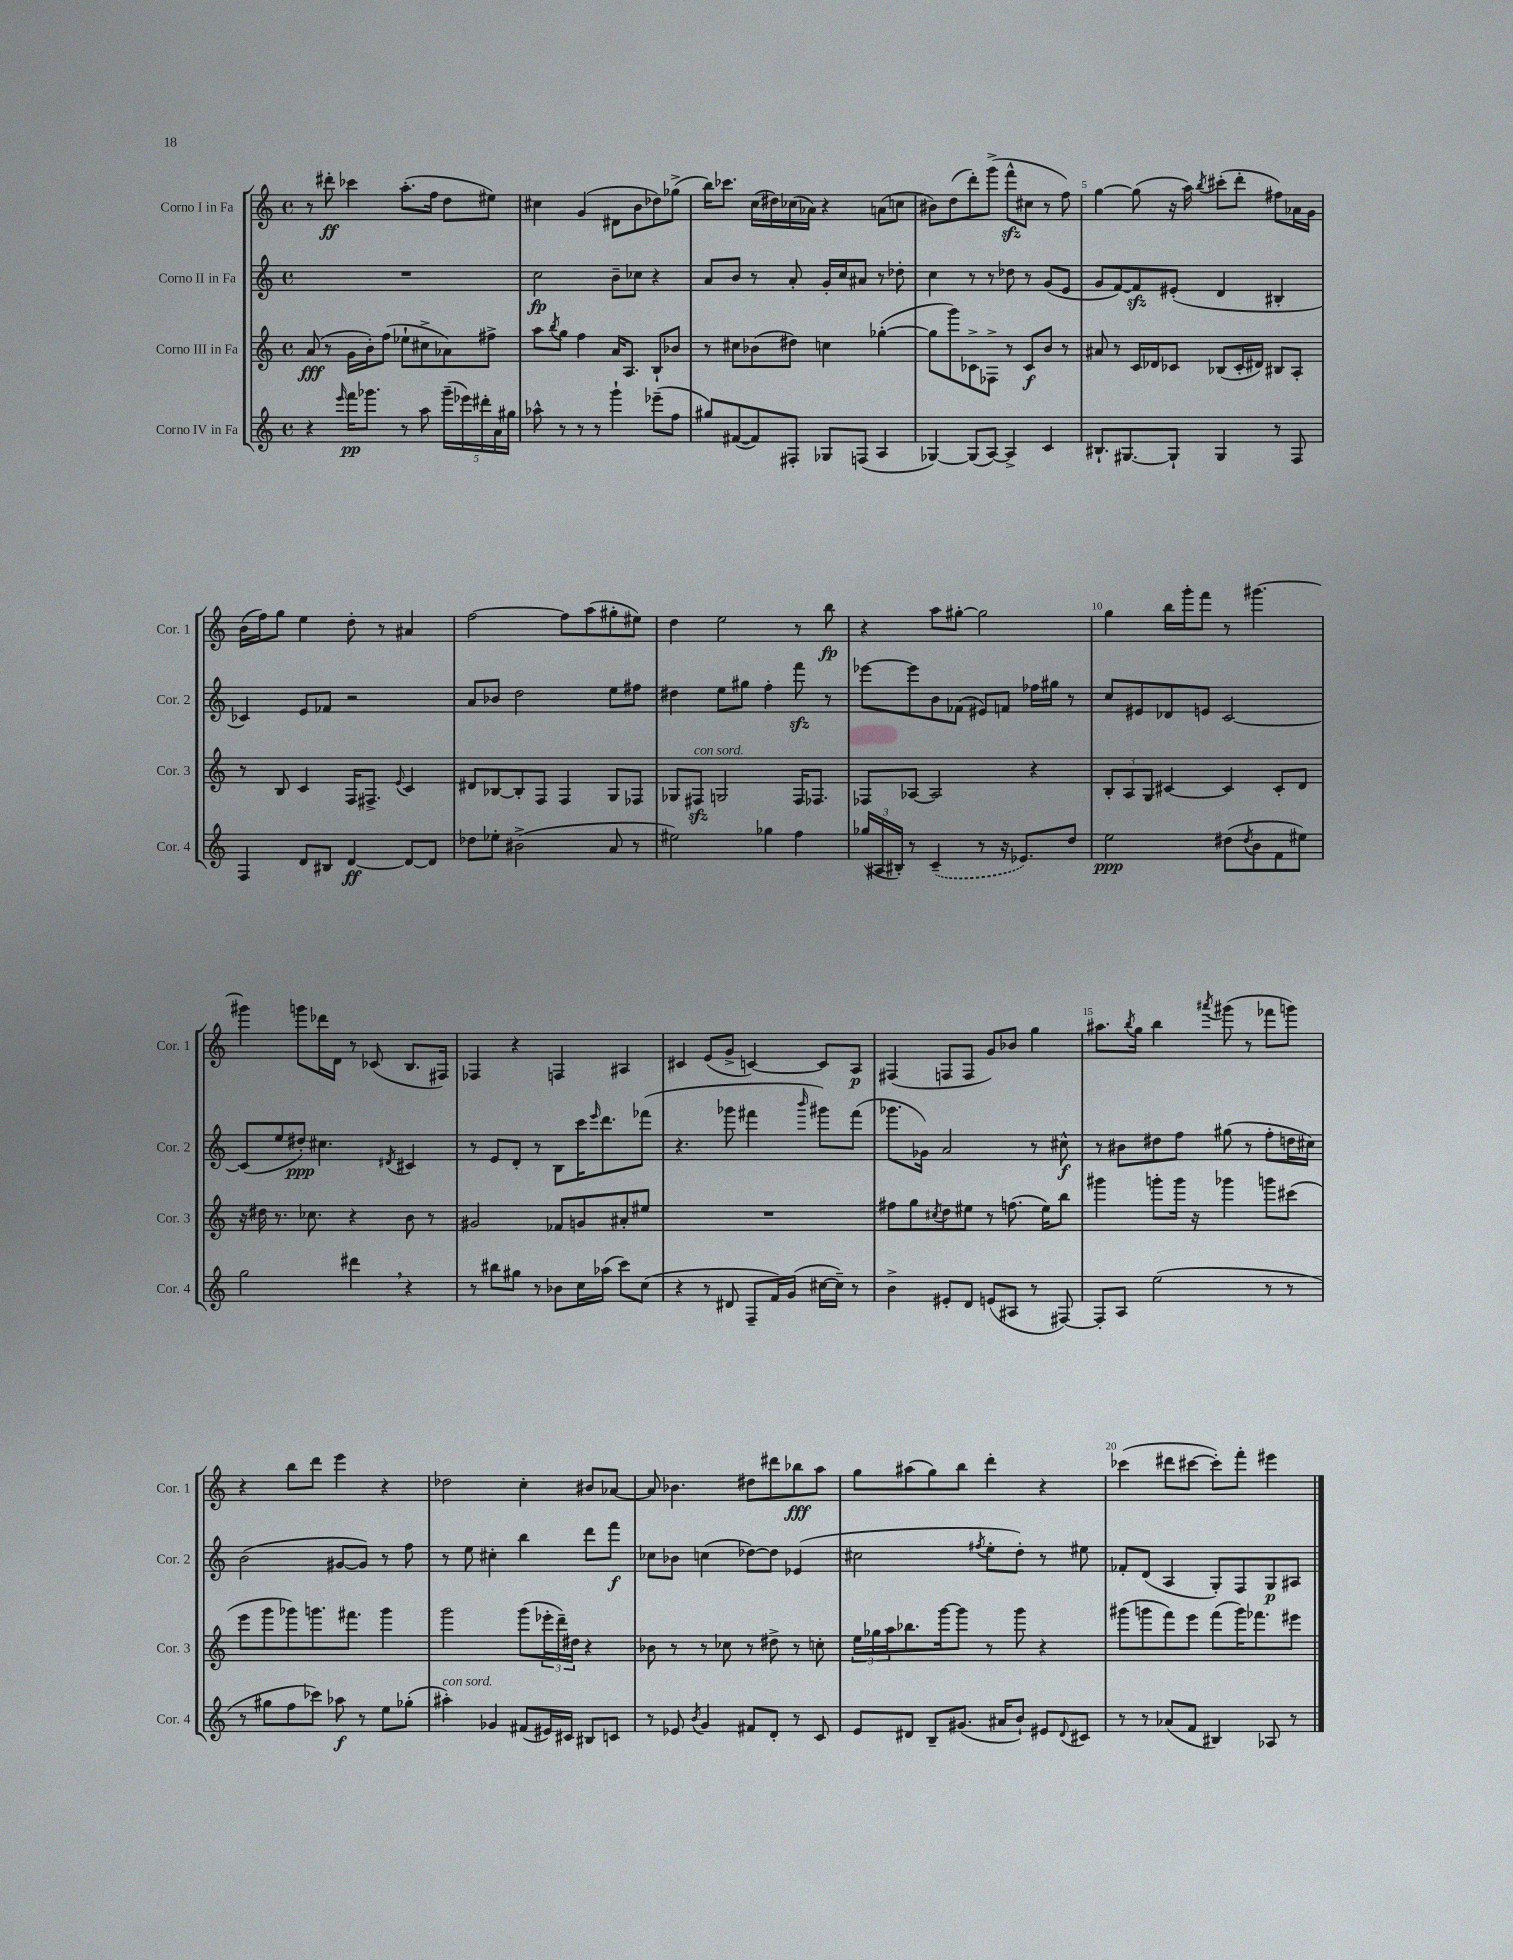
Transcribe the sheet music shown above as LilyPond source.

<<
\new StaffGroup <<
\new Staff = "s0" \with { instrumentName = "Corno I in Fa" shortInstrumentName = "Cor. 1" } {
    \clef treble \key c \major \defaultTimeSignature \time 4/4
    r8 dis'''8-.\ff ces'''4 a''8.-.( f''16 d''8 eis''8) |
    cis''4 g'4( dis'8 b'8 des''8) ges''8->( |
    b''16) ces'''8. c''16( dis''16) ces''16( aes'16) r4 a'8( c''8 |
    bis'8) d''8( d'''8-.) g'''8->( f'''8-^\sfz cis''8 r8 f''8) |
    g''4~ g''8( r16 a''16) \acciaccatura { b''8 } cis'''8-.( d'''8-. fis''8) aes'16 g'16 |
    b'16( f''16) g''8 e''4 d''8-. r8 ais'4 |
    f''2~ f''8 a''8( gis''8-. eis''8) |
    d''4 e''2 r8 b''8\fp |
    r4 a''8 gis''8~-. gis''2 |
    g''4 b''16 g'''16-. f'''8 r8 gis'''4.~ |
    gis'''4 g'''8 des'''16 d'16 r8 ces'8( b8. fis16) |
    fes4 r4 f4 ais4 |
    cis'4 e'8( g'8-> c'4~) c'8 a8\p |
    fis4( f8 f8 g'8) bes'8 g''4 |
    ais''8. \acciaccatura { b''8 } g''16 b''4 \acciaccatura { ais'''8 } gis'''8( r8 fes'''8 g'''8) |
    r4 b''8 d'''8 e'''4 r4 |
    des''2 c''4-. bis'8 aes'8~ |
    aes'8 bes'4. dis''8 dis'''8 bes''8\fff a''8 |
    g''8 ais''8( g''8) b''8 d'''4-. r4 |
    ces'''4( dis'''8 cis'''8~ cis'''8-.) f'''8-. eis'''4 \bar "|." |
}
\new Staff = "s1" \with { instrumentName = "Corno II in Fa" shortInstrumentName = "Cor. 2" } {
    \clef treble \key c \major \defaultTimeSignature \time 4/4
    R1 |
    c''2\fp b'8-- ces''8 r4 |
    a'8 b'8 r8 a'8-. g'16-. c''16 ais'8 r8 des''8-. |
    c''4 r8 r8 des''8 r8 g'8( e'8 |
    g'8 f'8~) f'8\sfz eis'8-.( d'4 bis4-. |
    ces'4) e'8 fes'8 r2 |
    a'8 bes'8 d''2 e''8 fis''8 |
    dis''4 e''8 gis''8 f''4-. f'''8\sfz r8 |
    ees'''8~ ees'''8 b'8 fes'8( eis'8) f'8 fes''16 gis''16 r8 |
    c''8 eis'8 des'8 e'8 c'2~ |
    c'8( e''8 dis''8-.\ppp) cis''4. \acciaccatura { dis'8 } cis'4 |
    r8 e'8 d'8-. r8 b8 c'''16 \grace { e'''16 } d'''8. fes'''8( |
    r4. ges'''8 fis'''4 \grace { b'''16 } gis'''8) fis'''8( |
    ges'''8. ges'16) a'2 r8 cis''8-^\f |
    r8 bis'8 dis''8 f''8 gis''8( r8 f''8-. d''16 cis''16) |
    b'2( gis'8~ gis'8) r8 f''8 |
    r8 e''8 cis''4-. b''4 d'''8 f'''8\f |
    ces''8 bes'8 c''4( des''8~) des''8 ees'4( |
    cis''2 \acciaccatura { fis''8 } e''8-. d''8-.) r8 eis''8 |
    fes'8-. d'8( a4 g8-.) f8 g8\p ais8 \bar "|." |
}
\new Staff = "s2" \with { instrumentName = "Corno III in Fa" shortInstrumentName = "Cor. 3" } {
    \clef treble \key c \major \defaultTimeSignature \time 4/4
    a'8\fff( r8 g'16 b'16-.) f''8( ees''8-! cis''8-> aes'8) fis''8-> |
    a''8 \acciaccatura { b''8 } g''8 f''4 a'16 a8. b8-! bes'8 |
    r8 cis''8 bes'8( dis''8) c''4 ges''4~-.( |
    ges''8 g'''8) ces'8-> fes8-> r8 ces'8\f b'8 r8 |
    ais'8 r8 c'16 des'16 ces'8 bes8( ces'16-. dis'16) bis8 a8-. |
    r8 b8 c'4 f16 fis8.-> \appoggiatura { e'8 } c'4 |
    dis'8 bes8~ bes8-. f8 f4 g8 fes8 |
    ges8 fis8\sfz^\markup { \italic "con sord." } g2 fis16 fes8. |
    fes8 aes8~ aes2 r4 |
    \tuplet 3/2 { b8-. a8 g8 } cis'4~ cis'4 cis'8-. d'8 |
    r16 dis''16 r8. ces''8. r4 b'8 r8 |
    gis'2 fes'8 g'8 ais'8-. eis''8 |
    R1 |
    fis''8 g''8 \acciaccatura { cis''8 } d''8 eis''8 r8 f''8.( eis''16) b''8 |
    gis'''4 g'''8-. g'''16 r16 ges'''4 g'''8 cis'''8( |
    e'''8 g'''8 ges'''8) g'''8. fis'''8. g'''4 |
    g'''2 g'''8( \tuplet 3/2 { ees'''16-. d'''16--) dis''16 } r4 |
    bes'8 r8 r8 ces''8 r8 dis''8-> r8 c''8-. |
    \tuplet 3/2 { e''16 ges''16 a''16 } bes''8. g'''16~ g'''8 r8 g'''8 r4 |
    gis'''8( g'''8 f'''8) e'''8 f'''8( g'''16) fes'''8. eis'''8 \bar "|." |
}
\new Staff = "s3" \with { instrumentName = "Corno IV in Fa" shortInstrumentName = "Cor. 4" } {
    \clef treble \key c \major \defaultTimeSignature \time 4/4
    r4 \grace { e'''16 } f'''16\pp ges'''8. r8 a''8 \tuplet 5/4 { ges'''16--( ees'''16) dis'''16-. a'16 gis''16 } |
    aes''8-^ r8 r8 r8 g'''4-! ees'''8--( f''8 |
    gis''8) fis'8~( fis'8) fis8-. ges8 f8( a4 |
    ges4~) ges8( a8~) a4-> c'4 |
    bis8.-! gis8.~ gis8-! gis4 r8 f8 |
    f4 d'8 bis8 d'4~\ff d'8~ d'8 |
    des''8 ees''8-. bis'2->( a'8 r8 |
    eis''2) ges''4 f''4 |
    \tuplet 3/2 { ges''16( ais16 bis16-.) } r8 \once \slurDashed c'4--( r8 r16 ees'8.) d''8 |
    e''2\ppp dis''8( \acciaccatura { dis''8 } b'8 f'8 eis''8) |
    g''2 dis'''4 \breathe r4 |
    r8 bis''8 gis''8 r8 bes'8 c''16 aes''16( c'''8) c''8( |
    r4 r8 dis'8 f8-- f'16) g'16( cis''16~ cis''16--) r8 |
    b'4-> eis'8-. d'8 e'8( ais8 r8 fis8~) |
    fis8-. a8 e''2( r8 r8 |
    r8 gis''8 f''8 ces'''8) aes''8\f r8 e''8 ges''8-.( |
    ais''4-.^\markup { \italic "con sord." }) ges'4 fis'8( eis'16) cis'16 bis8 c'8 |
    r8 ees'8 \acciaccatura { b'8 } g'4 fis'8 d'8-. r8 c'8 |
    e'8 dis'8 b8-- gis'8.( ais'16 b'8-!) eis'8 \appoggiatura { dis'8 } cis'8 |
    r8 r8 aes'8( f'8 bis4) aes8 r8 \bar "|." |
}
>>
>>
\layout { \context { \Score \override BarNumber.break-visibility = ##(#f #t #t) barNumberVisibility = #(every-nth-bar-number-visible 5) } }
